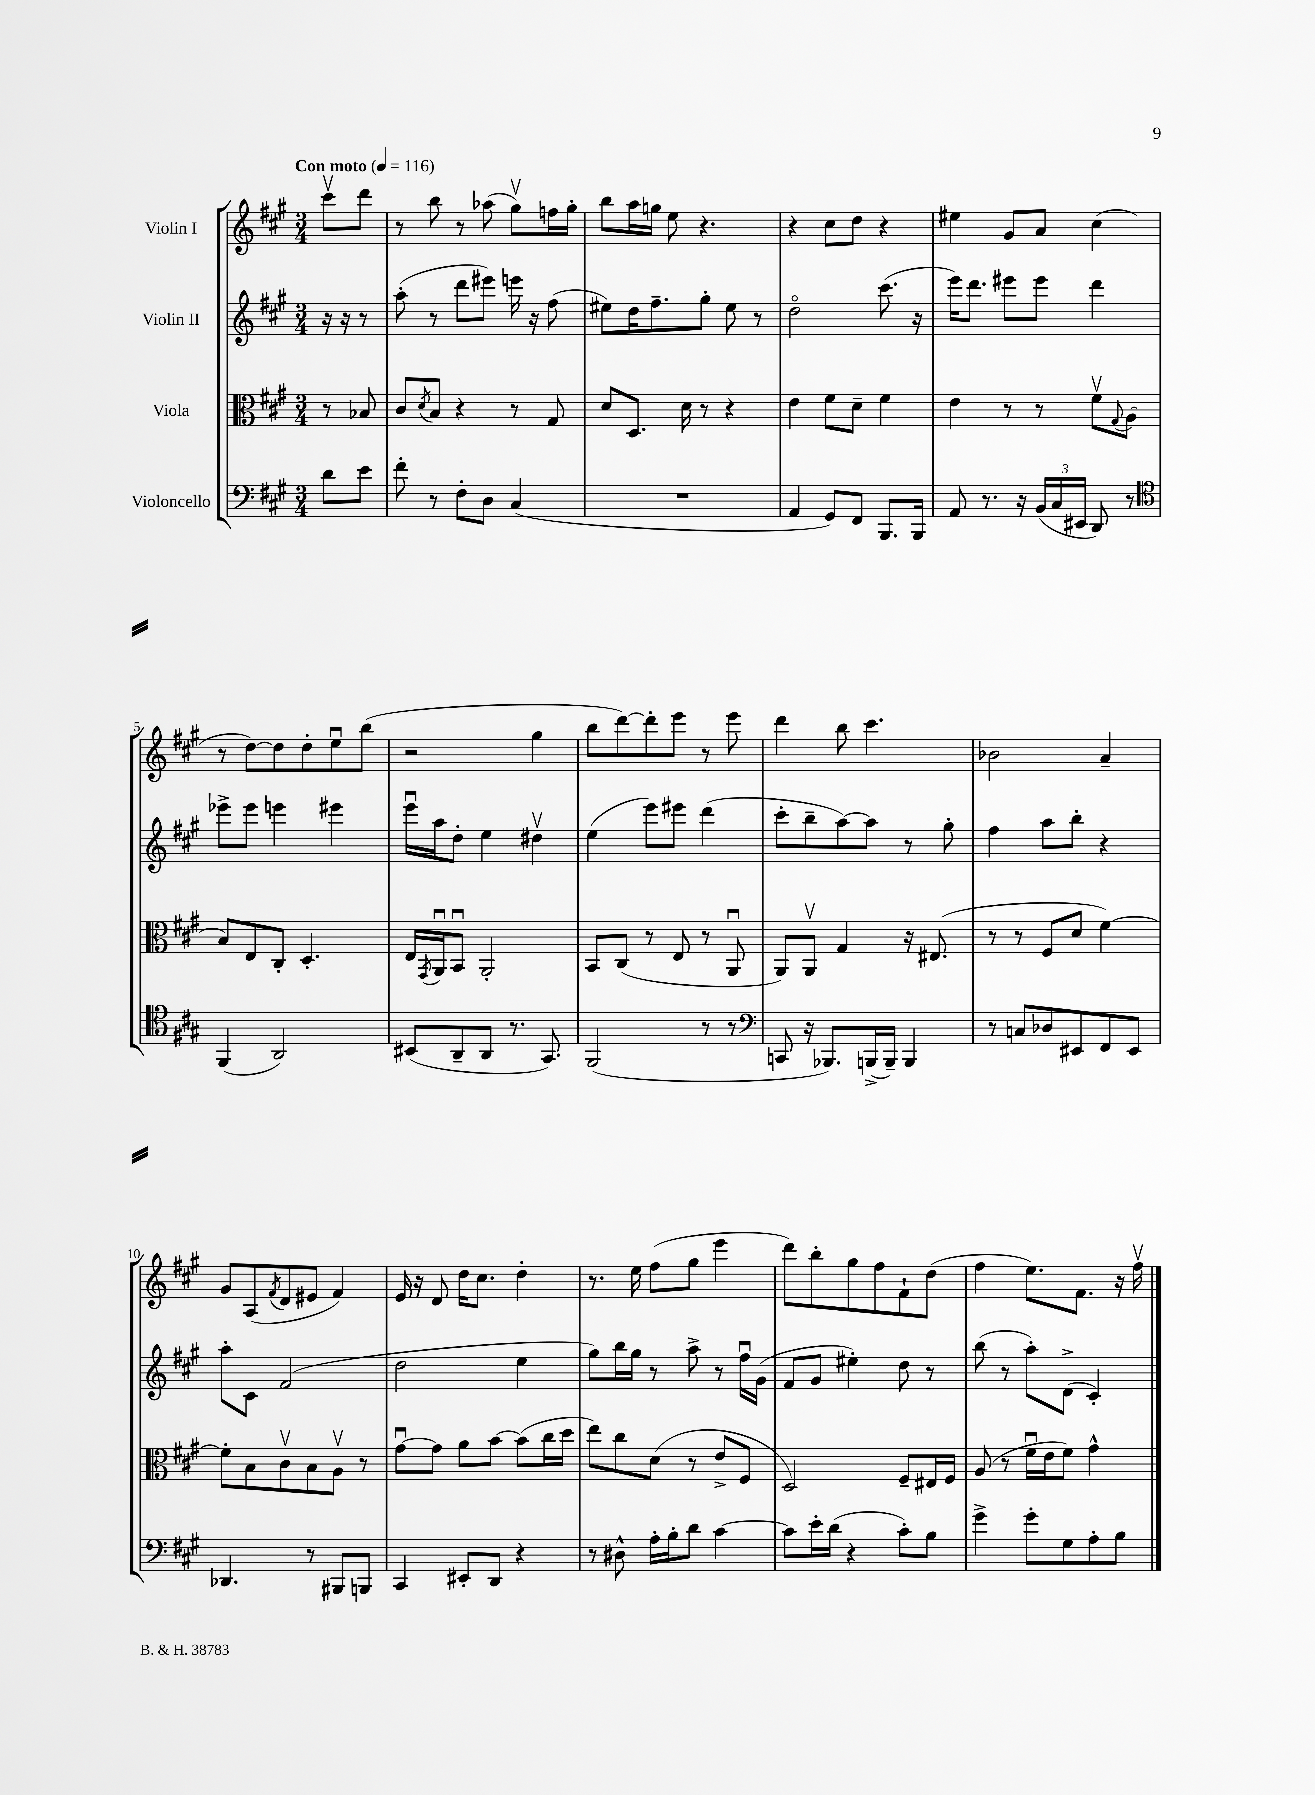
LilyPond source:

<<
\new StaffGroup <<
\new Staff = "s0" \with { instrumentName = "Violin I" } {
    \clef treble \key a \major \numericTimeSignature \time 3/4 \partial 4 \tempo "Con moto" 4 = 116
    cis'''8\upbow d'''8 |
    r8 b''8 r8 aes''8( gis''8\upbow) f''16 gis''16-. |
    b''8 a''16 g''16 e''8 r4. |
    r4 cis''8 d''8 r4 |
    eis''4 gis'8 a'8 cis''4( |
    r8 d''8~) d''8 d''8-. e''8\downbow b''8( |
    r2 gis''4 |
    b''8 d'''8~) d'''8-. e'''8 r8 e'''8 |
    d'''4 b''8 cis'''4. |
    bes'2 a'4-- |
    gis'8 a8( \acciaccatura { fis'8 } d'8 eis'8 fis'4) |
    e'16 r16 d'8 d''16 cis''8. d''4-. |
    r8. e''16 fis''8( gis''8 e'''4 |
    d'''8) b''8-. gis''8 fis''8 fis'8-! d''8( |
    fis''4 e''8.) fis'8. r16 fis''16\upbow \bar "|." |
}
\new Staff = "s1" \with { instrumentName = "Violin II" } {
    \clef treble \key a \major \numericTimeSignature \time 3/4 \partial 4
    r16 r16 r8 |
    a''8-.( r8 d'''8 eis'''8) e'''16 r16 fis''8( |
    eis''8) d''16 fis''8.-- gis''8-. eis''8 r8 |
    d''2\flageolet cis'''8.( r16 |
    e'''16) d'''8. eis'''8 eis'''8 d'''4 |
    ees'''8-> ees'''8 e'''4 eis'''4 |
    e'''16\downbow a''16 d''8-. e''4 dis''4\upbow |
    e''4( e'''8) eis'''8 d'''4( |
    cis'''8-. b''8-- a''8~) a''8 r8 gis''8-. |
    fis''4 a''8 b''8-. r4 |
    a''8-. cis'8 fis'2( |
    d''2 e''4 |
    gis''8) b''16 gis''16 r8 a''8-> r8 fis''16\downbow gis'16( |
    fis'8 gis'8 eis''4-.) d''8 r8 |
    b''8( r8 a''8-.) d'8->( cis'4-.) \bar "|." |
}
\new Staff = "s2" \with { instrumentName = "Viola" } {
    \clef alto \key a \major \numericTimeSignature \time 3/4 \partial 4
    r8 bes8 |
    cis'8 \acciaccatura { d'8 } b8 r4 r8 gis8 |
    d'8 d8. d'16 r8 r4 |
    e'4 fis'8 d'8-- fis'4 |
    e'4 r8 r8 fis'8\upbow \appoggiatura { gis8 } a8( |
    b8) e8 cis8-. d4.-. |
    e16 \acciaccatura { gis,8 } a,16\downbow b,8\downbow a,2-. |
    b,8 cis8( r8 e8 r8 a,8\downbow |
    a,8) a,8\upbow gis4 r16 eis8.( |
    r8 r8 fis8 d'8 fis'4~) |
    fis'8-. b8 cis'8\upbow b8 a8\upbow r8 |
    gis'8~\downbow gis'8 a'8 b'8~ b'8( cis''16 d''16 |
    e''8) cis''8 d'8( r8 e'8-> fis8 |
    d2) fis8-- eis16 fis16 |
    a8( r8 fis'16\downbow e'16 fis'8) gis'4-^ \bar "|." |
}
\new Staff = "s3" \with { instrumentName = "Violoncello" } {
    \clef bass \key a \major \numericTimeSignature \time 3/4 \partial 4
    d'8 e'8 |
    fis'8-. r8 fis8-. d8 cis4( |
    R2. |
    a,4 gis,8) fis,8 b,,8. b,,16 |
    a,8 r8. r16 \tuplet 3/2 { b,16( cis16 eis,16 } d,8) r8 |
    \clef tenor fis,4( a,2) |
    bis,8( a,8-- a,8 r8. gis,8.) |
    fis,2( r8 r8 |
    \clef bass c,8 r16 bes,,8.) b,,16->( b,,16--) b,,4 |
    r8 c8 des8 eis,8 fis,8 eis,8 |
    des,4. r8 bis,,8 b,,8 |
    cis,4 eis,8-. d,8 r4 |
    r8 dis8-^ a16-. b16-. d'8 cis'4~ |
    cis'8 e'16-. d'16( r4 cis'8-.) b8 |
    gis'4-> gis'8-. gis8 a8-. b8 \bar "|." |
}
>>
>>
